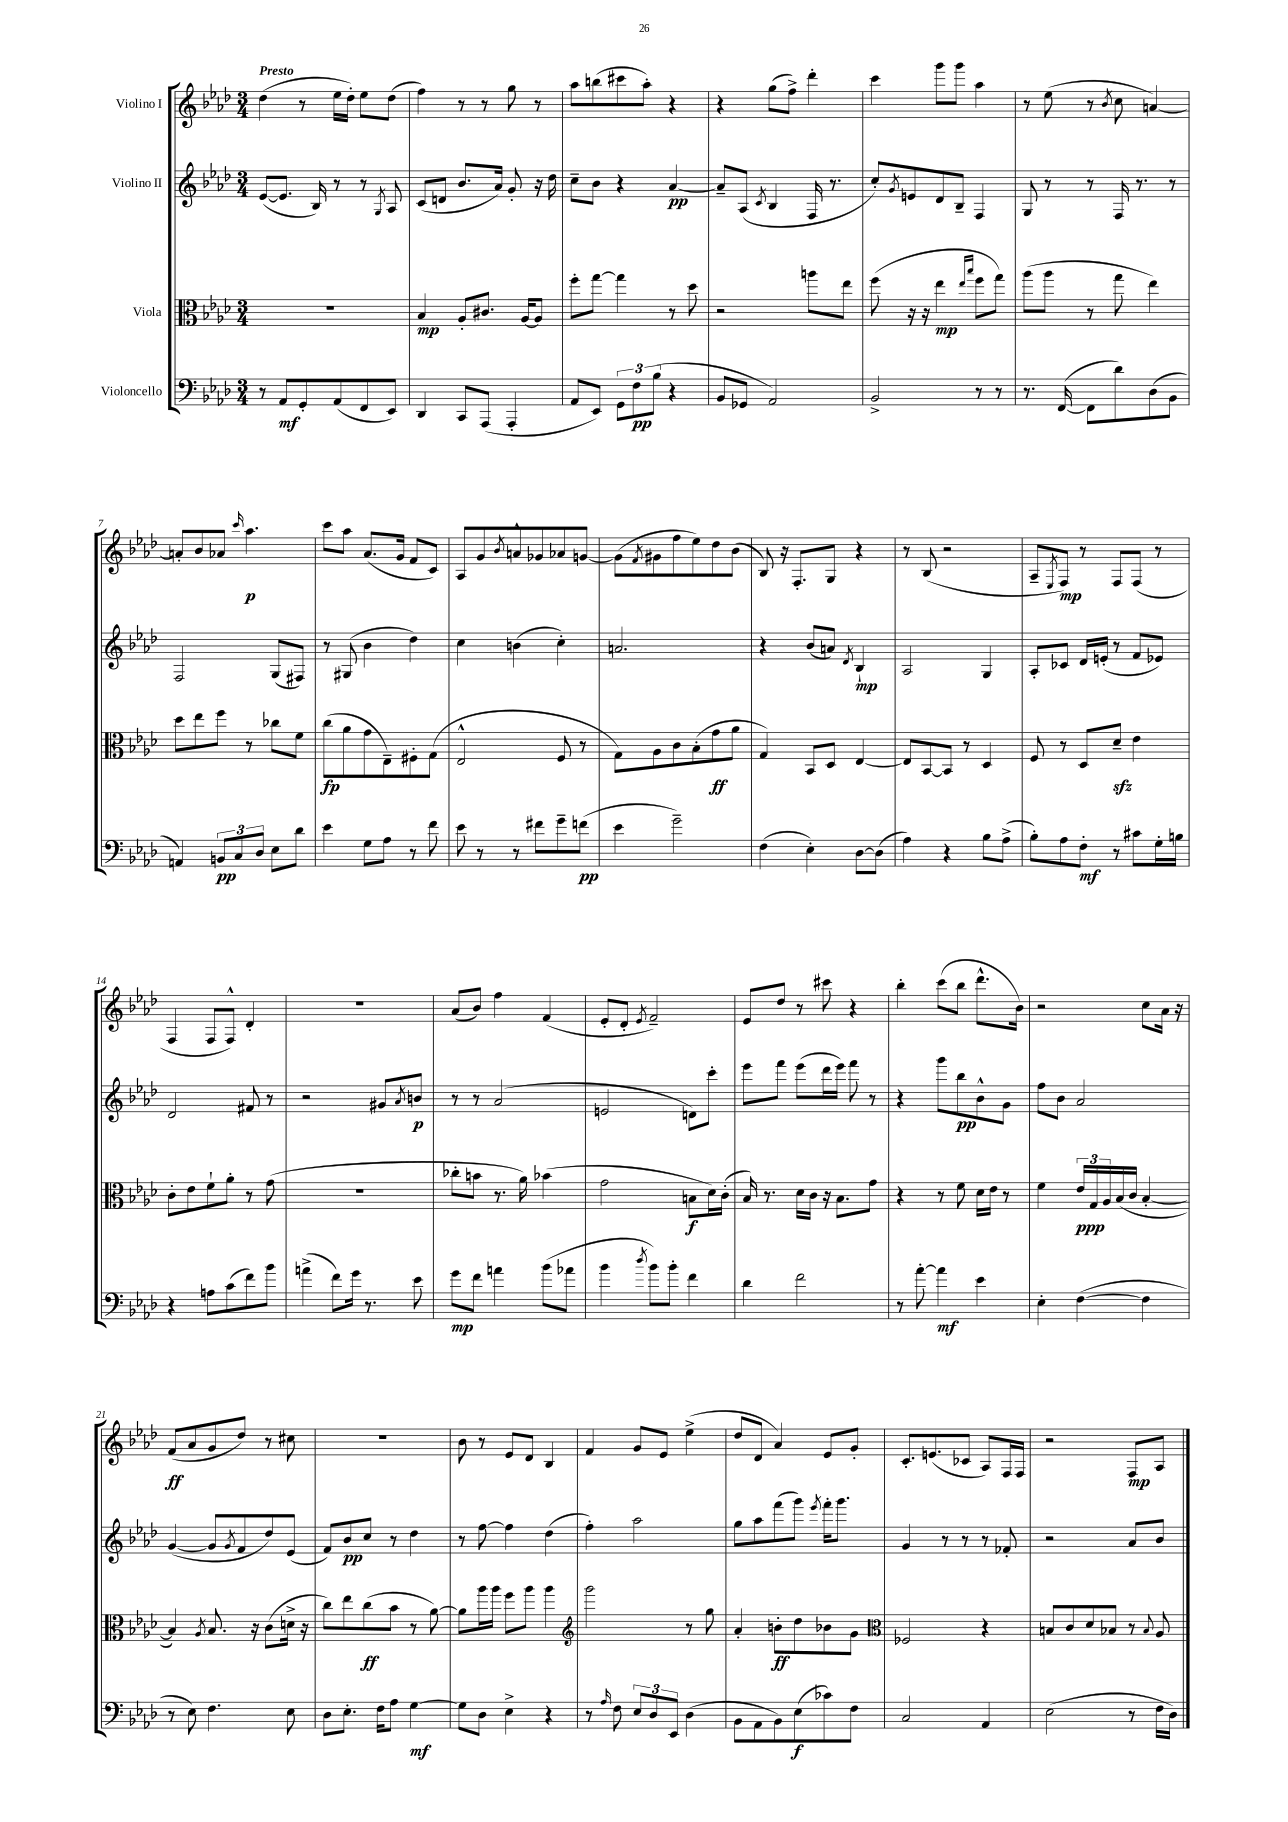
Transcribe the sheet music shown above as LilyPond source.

<<
\new StaffGroup <<
\new Staff = "s0" \with { instrumentName = "Violino I" } {
    \clef treble \key aes \major \numericTimeSignature \time 3/4 \tempo "Presto"
    des''4( r8 ees''16 des''16-.) ees''8 des''8( |
    f''4) r8 r8 g''8 r8 |
    aes''8 b''8( cis'''8 aes''8-.) r4 |
    r4 g''8( f''8->) des'''4-. |
    c'''4 g'''8 g'''8 aes''4 |
    r8 ees''8( r8 \acciaccatura { bes'8 } c''8 a'4~) |
    a'8-. bes'8 aes'8 \grace { c'''16 } aes''4.\p |
    c'''8 aes''8 aes'8.( g'16 f'8 c'8) |
    aes8 g'8 \acciaccatura { bes'8 } a'8-^ ges'8 aes'8 g'8~ |
    g'8( \acciaccatura { f'8 } gis'8 f''8 ees''8) des''8 bes'8( |
    bes8) r16 f8.-. g8 r4 |
    r8 bes8( r2 |
    aes8-- \acciaccatura { ees8 } f8\mp) r8 f8 f8( r8 |
    f4 f8 f8-^) des'4-. |
    R2. |
    aes'8( bes'8) f''4 f'4( |
    ees'8-. des'8-. \acciaccatura { ees'8 } f'2--) |
    ees'8 des''8 r8 cis'''8 r4 |
    bes''4-. c'''8( bes''8 des'''8.-^ bes'16) |
    r2 c''8 aes'16 r16 |
    f'8\ff( aes'8 g'8 des''8) r8 cis''8 |
    R2. |
    bes'8 r8 ees'8 des'8 bes4 |
    f'4 g'8 ees'8 ees''4->( |
    des''8 des'8 aes'4) ees'8 g'8-. |
    c'8.-. e'8.( ces'8 aes8) f16 f16 |
    r2 f8\mp aes8 \bar "|." |
}
\new Staff = "s1" \with { instrumentName = "Violino II" } {
    \clef treble \key aes \major \numericTimeSignature \time 3/4
    ees'8~( ees'8. bes16) r8 r8 \acciaccatura { g8 } aes8 |
    c'8( d'8 bes'8. aes'16) g'8-. r16 des''16 |
    c''8-- bes'8 r4 aes'4~\pp |
    aes'8-- aes8( \acciaccatura { c'8 } bes4 f16 r8. |
    c''8-.) \acciaccatura { g'8 } e'8 des'8 bes8-- f4 |
    g8 r8 r8 f16 r8. r8 |
    f2 g8( fis8) |
    r8 gis8( bes'4 des''4) |
    c''4 b'4( c''4-.) |
    a'2. |
    r4 bes'8( a'8) \acciaccatura { des'8 } bes4-!\mp |
    aes2 g4 |
    aes8-. ces'8 des'16 e'16-.( r8 f'8 ees'8) |
    des'2 fis'8 r8 |
    r2 gis'8 \acciaccatura { aes'8 } b'8\p |
    r8 r8 aes'2( |
    e'2 d'8) c'''8-. |
    ees'''8 f'''8 ees'''8( des'''16 ees'''16) f'''8 r8 |
    r4 g'''8 bes''8\pp bes'8-^ g'8 |
    f''8 bes'8 aes'2 |
    g'4~( g'8 \acciaccatura { g'8 } f'8 des''8) ees'8( |
    f'8) bes'8\pp c''8 r8 des''4 |
    r8 f''8~ f''4 des''4( |
    f''4-.) aes''2 |
    g''8 aes''8 f'''8( g'''8) \acciaccatura { ees'''8 } f'''16-. g'''8. |
    g'4 r8 r8 r8 fes'8-. |
    r2 aes'8 bes'8 \bar "|." |
}
\new Staff = "s2" \with { instrumentName = "Viola" } {
    \clef alto \key aes \major \numericTimeSignature \time 3/4
    R2. |
    bes4\mp aes8-. cis'8. aes16~ aes8 |
    f''8-. g''8~ g''4 r8 des''8 |
    r2 a''8 ees''8 |
    f''8( r16 r16 ees''4\mp \grace { ees''16 bes''16 } f''8 g''8) |
    aes''8( aes''8 r8 g''8 ees''4) |
    des''8 ees''8 f''8 r8 ces''8 f'8 |
    c''8\fp( aes'8 g'8 ees8--) fis8-. g8( |
    ees2-^ f8 r8 |
    g8) aes8 c'8 bes8-.( g'8\ff aes'8 |
    g4) bes,8 des8 ees4~ |
    ees8 bes,8~ bes,8 r8 des4 |
    f8 r8 des8 des'8--\sfz ees'4 |
    c'8-. ees'8 f'8-! aes'8-. r8 g'8( |
    R2. |
    ces''8-. b'8 r8. aes'16) bes'4( |
    g'2 b8\f des'16) c'16-.( |
    bes16) r8. des'16 c'16 r16 bes8. g'8 |
    r4 r8 f'8 des'16 ees'16 r8 |
    f'4 \tuplet 3/2 { ees'16\ppp g16 aes16 } bes16( c'16 bes4~-. |
    bes4) \acciaccatura { aes8 } bes8. r16 c'8( d'16-> r16 |
    c''8) ees''8 c''8\ff( bes'8 r8 aes'8~) |
    aes'8 aes''16 aes''16 f''8 aes''8 aes''4 |
    \clef treble g'''2 r8 g''8 |
    aes'4-. b'8-.\ff des''8 bes'8 g'8 |
    \clef alto fes2 r4 |
    b8 c'8 des'8 bes8 r8 \appoggiatura { bes8 } aes8 \bar "|." |
}
\new Staff = "s3" \with { instrumentName = "Violoncello" } {
    \clef bass \key aes \major \numericTimeSignature \time 3/4
    r8 aes,8\mf g,8-. aes,8( f,8 ees,8) |
    des,4 c,8 aes,,8( aes,,4-. |
    aes,8 ees,8) \tuplet 3/2 { g,8 f8\pp bes8( } r4 |
    bes,8 ges,8 aes,2) |
    bes,2-> r8 r8 |
    r8. f,16~( f,8 des'8) des8( bes,8 |
    a,4) \tuplet 3/2 { b,8\pp c8 des8 } ees8 des'8 |
    ees'4 g8 aes8 r8 f'8 |
    ees'8 r8 r8 fis'8 g'8-- f'8\pp( |
    ees'4 g'2--) |
    f4( ees4-.) des8~ des8( |
    aes4) r4 bes8 aes8->( |
    bes8-.) aes8 f8-.\mf r8 cis'8 g16-. b16 |
    r4 a8 c'8( f'8) bes'8 |
    a'4->( f'8) g'16 r8. ees'8 |
    g'8\mp f'8 a'4 bes'8( aes'8 |
    bes'4 \acciaccatura { des''8 } bes'8) bes'8-. f'4 |
    des'4 f'2 |
    r8 aes'8~-. aes'4\mf ees'4 |
    ees4-. f4~( f4 |
    r8 ees8) f4. ees8 |
    des8 ees8.-. f16 aes8 g4~\mf |
    g8 des8 ees4-> r4 |
    r8 \grace { aes16 } f8 \tuplet 3/2 { ees8 des8 ees,8 } des4( |
    bes,8 aes,8 bes,8) ees8\f( ces'8) f8 |
    c2 aes,4 |
    ees2( r8 f16 des16) \bar "|." |
}
>>
>>
